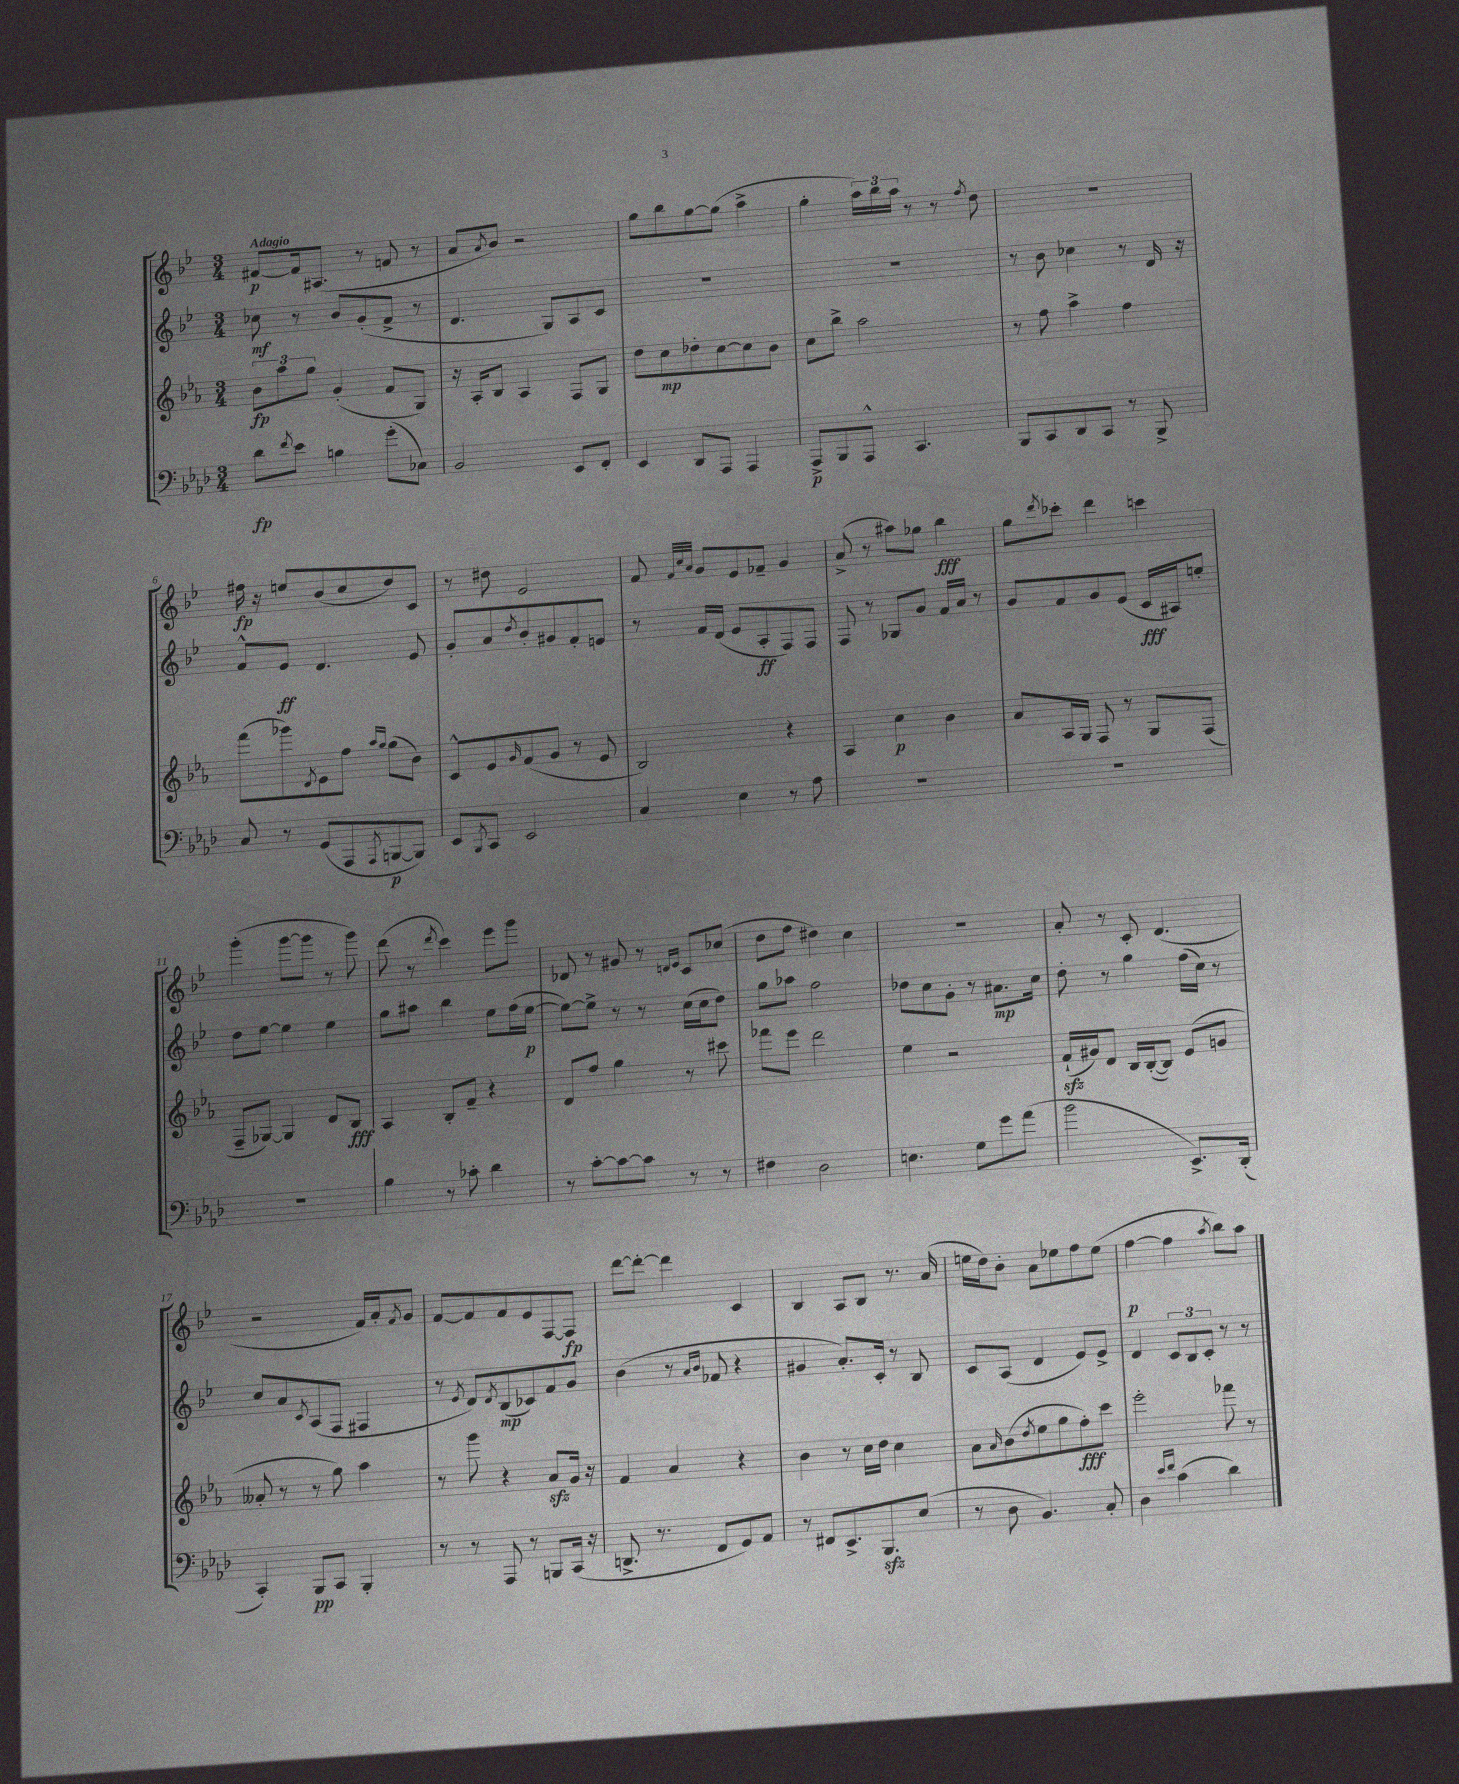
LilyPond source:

<<
\new StaffGroup <<
\new Staff = "s0" {
    \clef treble \key bes \major \numericTimeSignature \time 3/4 \tempo "Adagio"
    fis'8~\p fis'16 ais8.( r8 f'8 r8 |
    a'8 \acciaccatura { a'8 } bes'8) r2 |
    g''8 bes''8 g''8~ g''8( a''4-> |
    g''4-. \tuplet 3/2 { a''16) bes''16 a''16 } r8 r8 \acciaccatura { f''8 } d''8 |
    R2. |
    fis''16\fp r16 e''8 bes'8( c''8 d''8) c'8 |
    r8 dis''8 ees'2 |
    f'8 \grace { f'32 c''32 a'32 } g'8 ees'8 fes'8-- g'4 |
    a'8->( r8 ais''8) ges''8 bes''4\fff |
    g''8 \acciaccatura { d'''8 } ces'''8-. d'''4 c'''4 |
    g'''4-.( g'''8~ g'''8 r8 g'''8) |
    d'''8( r8 \acciaccatura { d'''8 } c'''4) ees'''8 g'''8 |
    des'8 r8 gis'8 r8 \grace { d'16 ees'16 } c'8 ces''8( |
    d''8 f''8 dis''4) c''4 |
    R2. |
    a'8-. r8 c'8-. d'4.( |
    r2 f'16) a'16-. \acciaccatura { f'8 } g'8 |
    f'8~ f'8 f'8 ees'8 f8~ f8\fp |
    d'''8~ d'''8~-. d'''4 c'4 |
    bes4 a8 bes8 r8. a'16( |
    e''16 d''16) bes'8-. a'8 ees''8 f''8 ees''8( |
    f''4~\p f''4 \acciaccatura { a''8 } bes''8) a''8 \bar "|." |
}
\new Staff = "s1" {
    \clef treble \key bes \major \numericTimeSignature \time 3/4
    ces''8\mf r8 bes'8 g'8-.( f'8-> r8 |
    d'4. g8) a8 c'8 |
    R2. |
    R2. |
    r8 bes'8 ces''4 r8 d'16 r16 |
    f'8-^ ees'8\ff d'4. ees'8 |
    g'8-. a'8 \acciaccatura { d''8 } bes'8-. gis'8 f'8-. e'8 |
    r8 f'16 d'16( ees'8 a8-.\ff f8) f8 |
    f8 r8 ges8 g'8 f'16 a'16 r8 |
    g'8 f'8 g'8 ees'8( c'16\fff ais16) e''8-. |
    d''8 ees''8~ ees''4 ees''4 |
    g''8 ais''8 bes''4 ees''8 f''16( ees''16~\p |
    ees''8~) ees''8-> r8 r8 c''16( c''16 d''8) |
    g''8 aes''8 f''2 |
    des''8 c''8 g'8-. r8 ais'8.\mp c''16 |
    d''8-. r8 g''4 f''16( c''16) r8 |
    c''8 a'8 \acciaccatura { c'8 } a8( f8 fis4 |
    r8 \acciaccatura { ees'8 } d'8) \acciaccatura { d'8 } bes8\mp( ces'8) f'8 g'8 |
    bes'4( r8 \grace { a'16 bes'16 } fes'8 r4 |
    gis'4 a'8.-.) c'16-. r8 bes8 |
    c'8 a8( d'4 ees'8) ees'8-> |
    d'4 \tuplet 3/2 { c'8 bes8 c'8-. } r8 r8 \bar "|." |
}
\new Staff = "s2" {
    \clef treble \key ees \major \numericTimeSignature \time 3/4
    \tuplet 3/2 { bes'8\fp aes''8 g''8 } g'4-.( f'8 g8) |
    r16 aes16-. bes8 aes4 f8 g8 |
    d''8 c''8\mp des''8-. c''8~ c''8 bes'8 |
    c''8 bes''8-> aes''2 |
    r8 f''8 aes''4-> f''4 |
    f'''8( ges'''8) \acciaccatura { d'8 } ees'8 f''8 \grace { aes''16 g''16 } g''8( bes'8) |
    c'8-^ ees'8 \grace { g'16 } f'8( g'8 r8 ees'8 |
    bes2) r4 |
    aes4 c''4\p bes'4 |
    aes'8 aes16 g16 f8 r8 g8 f8( |
    f8-- ges8~) ges4 d'8 bes8\fff |
    aes4 bes8-. f'8-- r4 |
    d'8 f''8 g''4 r8 cis'''8 |
    fes'''8 ees'''8 d'''2 |
    ees''4 r2 |
    f'16-!\sfz( gis'16) d'8 bes16 bes16~-.( bes8) ees'8( g'8 |
    aeses'8-. r8 r8 g''8) aes''4 |
    r8 g'''8 r4 aes'8\sfz g'16 r16 |
    f'4 aes'4 r4 |
    bes'4 r8 c''16 d''16 c''4 |
    aes'8 \grace { aes'16 } bes'8( \acciaccatura { d''8 } ees''8 g''8 f''8-.\fff) c'''8 |
    ees'''2-. fes'''8 r8 \bar "|." |
}
\new Staff = "s3" {
    \clef bass \key aes \major \numericTimeSignature \time 3/4
    des'8\fp \acciaccatura { f'8 } ees'8 b4 g'8-.( ces8) |
    bes,2 ees,8 f,8-. |
    ees,4 des,8 aes,,8 aes,,4 |
    aes,,8->\p bes,,8 aes,,8-^ c,4. |
    bes,,8 c,8 des,8 c,8 r8 bes,,8-> |
    c8 r8 g,8( aes,,8 \acciaccatura { aes,,8 } b,,8~\p b,,8) |
    ees,8 \acciaccatura { bes,,8 } c,8 ees,2 |
    c4 ees4 r8 aes8 |
    R2. |
    R2. |
    R2. |
    bes4 r8 ces'8-. des'4 |
    r8 c'8~-. c'8~ c'8 r8 r8 |
    fis4 des2 |
    e4. g8 g'8 aes'8( |
    bes'2 ees,8.->) des,16-.( |
    c,4-.) bes,,8\pp c,8 bes,,4-. |
    r8 r8 aes,,8 r8 b,,8 c,16( r16 |
    d,8.-> r8. f,8 g,8) aes,8 |
    r8 fis,8 ees,8.-> bes,,8.\sfz ees8( |
    r8 des8 bes,4.) c8-. |
    des4 \grace { ees'16 f'16 } c'4( des'4) \bar "|." |
}
>>
>>
